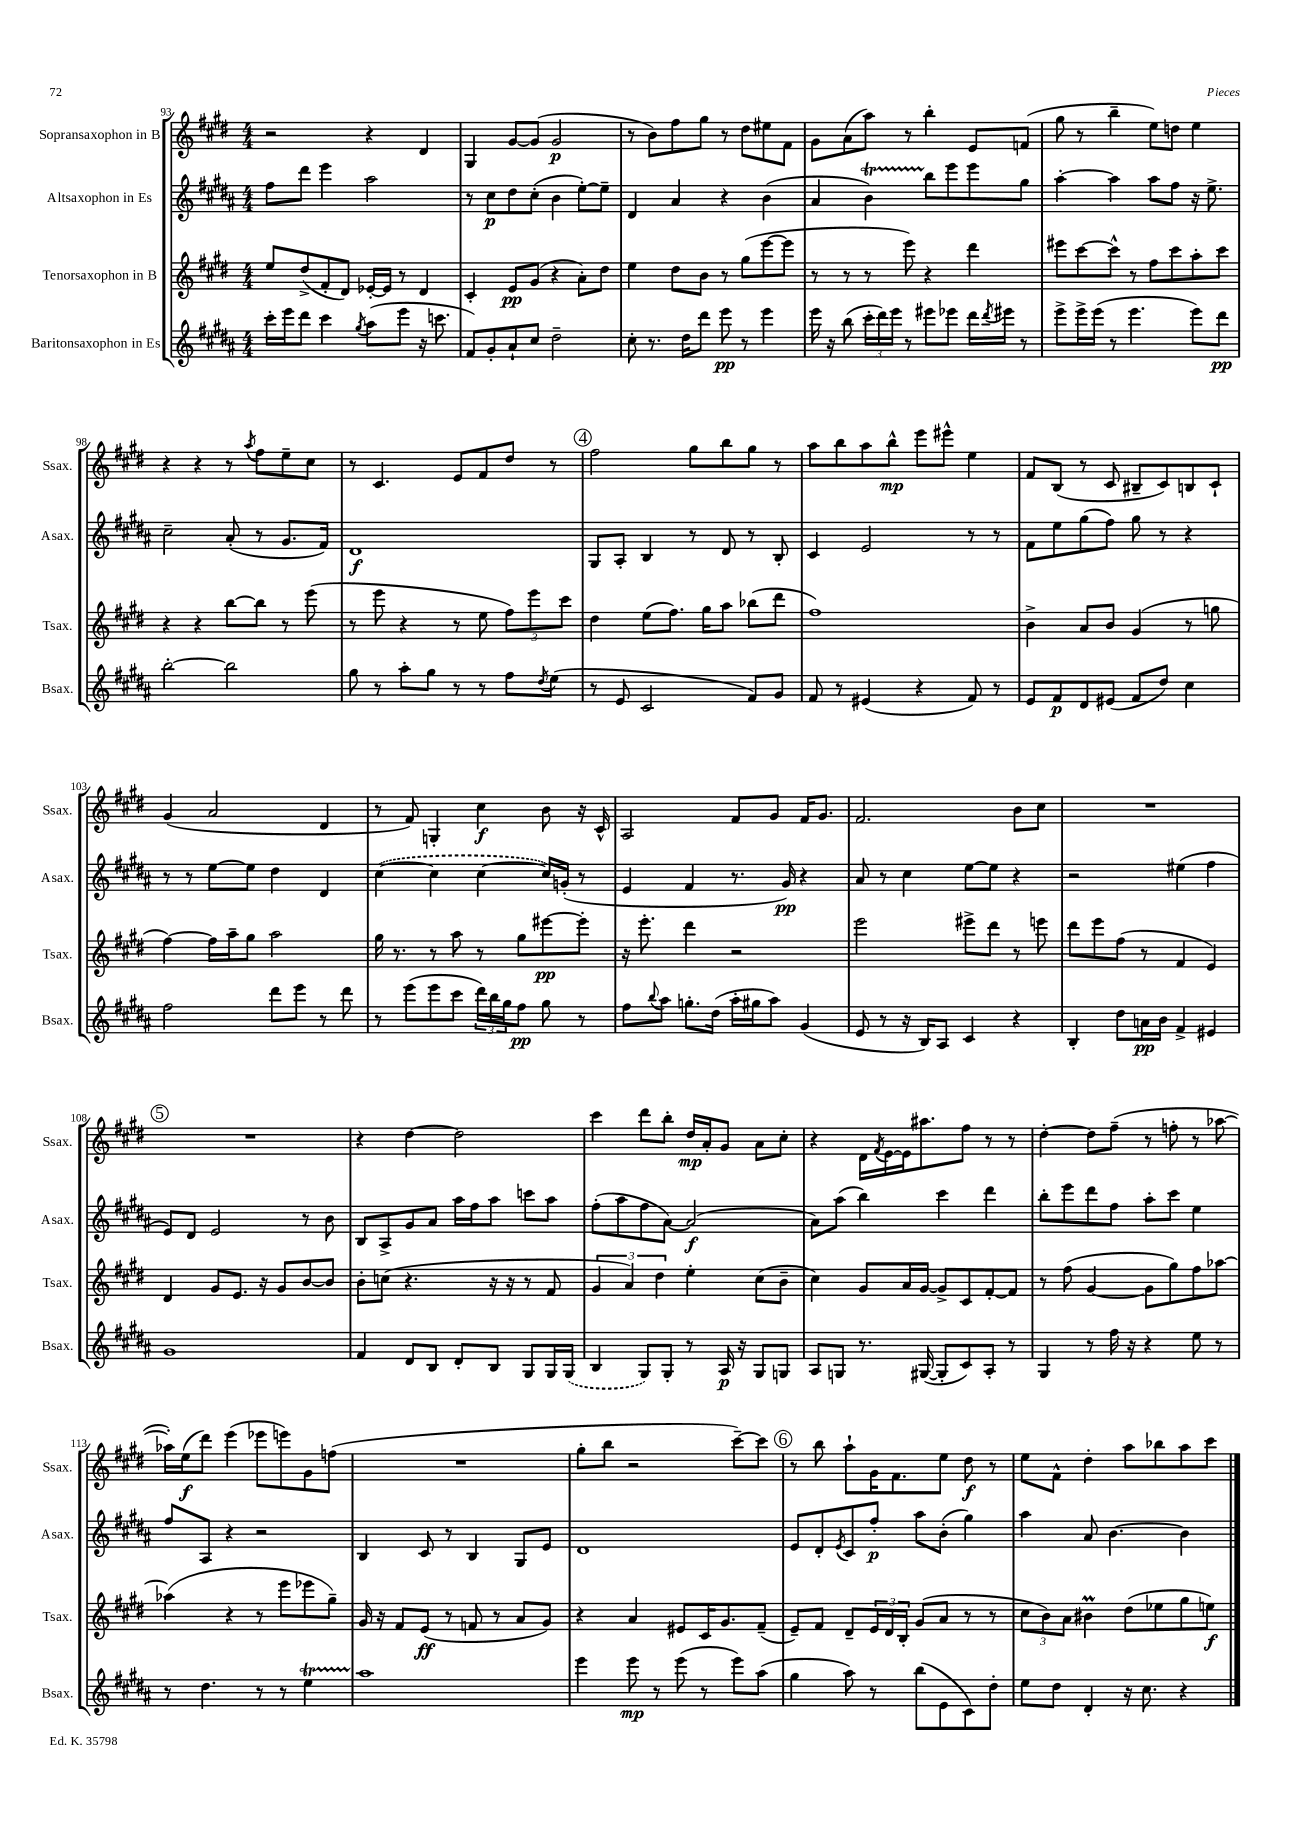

**kern	**dynam	**kern	**dynam	**kern	**dynam	**kern	**dynam
*part4	*part4	*part3	*part3	*part2	*part2	*part1	*part1
*staff4	*staff4	*staff3	*staff3	*staff2	*staff2	*staff1	*staff1
*I"Baritonsaxophon in Es	*	*I"Tenorsaxophon in B	*	*I"Altsaxophon in Es	*	*I"Sopransaxophon in B	*
*I'Bsax.	*	*I'Tsax.	*	*I'Asax.	*	*I'Ssax.	*
*clefG2	*	*clefG2	*	*clefG2	*	*clefG2	*
*k[f#c#g#d#a#]	*	*k[f#c#g#d#]	*	*k[f#c#g#d#a#]	*	*k[f#c#g#d#]	*
*M4/4	*	*M4/4	*	*M4/4	*	*M4/4	*
=93	=93	=93	=93	=93	=93	=93	=93
16ccc#'\LL	.	8ee/L	.	8ff#\L	.	2r	.
16eee\J	.	.	.	.	.	.	.
8ddd#\J	.	(8dd#^/	.	8ddd#\J	.	.	.
4ccc#\	.	8f#'/	.	4eee\	.	.	.
.	.	8d#/J)	.	.	.	.	.
8qgg#/	.	.	.	.	.	.	.
(8aa#\L	.	[16e-X'/LL	.	2aa#\	.	4r	.
.	.	16e-/JJ]	.	.	.	.	.
8eee\J	.	8r	.	.	.	.	.
16r	.	4d#/	.	.	.	4d#/	.
8.cccn\	.	.	.	.	.	.	.
=94	=94	=94	=94	=94	=94	=94	=94
8f#/L)	.	4c#'/	.	8r	.	4G#/	.
8g#'/	.	.	.	8cc#\L	p	.	.
8a#`/	.	8e/L	pp	8dd#\	.	[8g#/L	.
8cc#/J	.	(8g#/J	.	(8cc#'\J	.	(8g#/J]	.
2dd#~\	.	4r	.	4b\	.	2g#/	p
.	.	8a'\L)	.	[8ee'\L)	.	.	.
.	.	8dd#\J	.	8ee~\J]	.	.	.
=95	=95	=95	=95	=95	=95	=95	=95
8cc#'\	.	4ee\	.	4d#/	.	8r	.
8.r	.	.	.	.	.	8b\L)	.
.	.	8dd#\L	.	4a#/	.	8ff#\	.
16dd#\KL	.	.	.	.	.	.	.
8ddd#\J	.	8b\J	.	.	.	8gg#\J	.
8eee\	pp	8r	.	4r	.	8r	.
8r	.	(8gg#\L	.	.	.	8dd#\L	.
4eee\	.	[8eee\	.	(4b\	.	8ee#X\	.
.	.	8eee\J]	.	.	.	8f#\J	.
=96	=96	=96	=96	=96	=96	=96	=96
16eee\	.	8r	.	4a#/	.	8g#\L	.
16r	.	.	.	.	.	.	.
(8bb\	.	8r	.	.	.	(8a\	.
24ccc#'\LL	.	8r	.	4bT\)	.	8aa\J)	.
24ddd#\)	.	.	.	.	.	.	.
24eee\JJ	.	.	.	.	.	.	.
8r	.	8eee\)	.	.	.	8r	.
8eee#X\L	.	4r	.	8bb\L	.	4bb'\	.
8eee-X\J	.	.	.	8eee\	.	.	.
16ddd#\LL	.	4ddd#\	.	8eee\	.	8e/L	.
8qddd#/	.	.	.	.	.	.	.
16eee#X\JJ	.	.	.	.	.	.	.
8r	.	.	.	8gg#\J	.	(8fn/J	.
=97	=97	=97	=97	=97	=97	=97	=97
8eee^\L	.	8eee#X\L	.	[4aa#'\	.	8gg#\	.
16eee^\L	.	[8ccc#\	.	.	.	8r	.
(16eee\JJ	.	.	.	.	.	.	.
8r	.	8ccc#^^\J]	.	4aa#\]	.	4bb~\	.
4.eee\	.	8r	.	.	.	.	.
.	.	8ff#\L	.	8aa#\L	.	8ee\L)	.
.	.	8ccc#\	.	8ff#\J	.	8ddn\J	.
8eee\L)	.	8aa'\	.	16r	.	4ee\	.
.	.	.	.	8.ee^\	.	.	.
8ddd#\J	pp	8ccc#\J	.	.	.	.	.
!!LO:LB:g=z
=98	=98	=98	=98	=98	=98	=98	=98
[2bb'\	.	4r	.	2cc#~\	.	4r	.
.	.	4r	.	.	.	4r	.
2bb\]	.	[8bb\L	.	(8a#'/	.	8r	.
.	.	.	.	.	.	8qaa/	.
.	.	8bb\J]	.	8r	.	8ff#\L	.
.	.	8r	.	8.g#/L	.	8ee~\	.
.	.	(8eee\	.	.	.	8cc#\J	.
.	.	.	.	16f#/Jk)	.	.	.
=99	=99	=99	=99	=99	=99	=99	=99
8gg#\	.	8r	.	1d#	f	8r	.
8r	.	8eee\	.	.	.	4.c#/	.
8aa#'\L	.	4r	.	.	.	.	.
8gg#\J	.	.	.	.	.	.	.
8r	.	8r	.	.	.	8e/L	.
8r	.	8ee\	.	.	.	8f#/	.
8ff#\L	.	12ff#\L)	.	.	.	8dd#/J	.
.	.	12eee\	.	.	.	.	.
8qdd#/	.	.	.	.	.	.	.
(8ee\J	.	.	.	.	.	8r	.
.	.	12ccc#\J	.	.	.	.	.
!!LO:REH:place=s1:t=4
=100	=100	=100	=100	=100	=100	=100	=100
8r	.	4dd#\	.	8G#/L	.	2ff#\	.
8e/	.	.	.	8A#'/J	.	.	.
2c#/	.	(8ee\L	.	4B/	.	.	.
.	.	8.ff#\J)	.	.	.	.	.
.	.	.	.	8r	.	8gg#\L	.
.	.	16gg#\KL	.	.	.	.	.
.	.	8aa\J	.	8d#/	.	8bb\	.
8f#/L)	.	(8bb-X\L	.	8r	.	8gg#\J	.
8g#/J	.	8ddd#\J	.	8B'/	.	8r	.
=101	=101	=101	=101	=101	=101	=101	=101
8f#/	.	1ff#)	.	4c#/	.	8aa\L	.
8r	.	.	.	.	.	8bb\	.
(4e#X/	.	.	.	2e/	.	8aa\	.
.	.	.	.	.	.	8bb^^\J	mp
4r	.	.	.	.	.	8eee\L	.
.	.	.	.	.	.	8eee#X^^\J	.
8f#/)	.	.	.	8r	.	4ee\	.
8r	.	.	.	8r	.	.	.
=102	=102	=102	=102	=102	=102	=102	=102
8e/L	.	4b^\	.	8f#\L	.	8f#/L	.
8f#/	p	.	.	8ee\	.	(8B/J	.
8d#/	.	8a/L	.	(8gg#\	.	8r	.
(8e#X/J	.	8b/J	.	8ff#\J)	.	8c#/	.
8f#/L	.	(4g#/	.	8gg#\	.	8B#X~/L	.
8dd#/J)	.	.	.	8r	.	8c#/)	.
4cc#\	.	8r	.	4r	.	8Bn/	.
.	.	8ggn\	.	.	.	8c#`/J	.
!!LO:LB:g=z
=103	=103	=103	=103	=103	=103	=103	=103
2ff#\	.	[4ff#\)	.	8r	.	(4g#/	.
.	.	.	.	8r	.	.	.
.	.	16ff#\LL]	.	[8ee\L	.	2a/	.
.	.	16aa~\J	.	.	.	.	.
.	.	8gg#\J	.	8ee\J]	.	.	.
8ddd#\L	.	2aa\	.	4dd#\	.	.	.
8eee\J	.	.	.	.	.	.	.
8r	.	.	.	4d#/	.	4d#/	.
8ddd#\	.	.	.	.	.	.	.
=104	=104	=104	=104	=104	=104	=104	=104
8r	.	16gg#\	.	([4cc#\	.	8r	.
.	.	8.r	.	.	.	.	.
(8eee\L	.	.	.	.	.	8f#/)	.
8eee\	.	8r	.	4cc#\]	.	4Gn'/	.
8ccc#\J	.	8aa\	.	.	.	.	.
24ddd#\LL)	.	8r	.	[4cc#\	.	4cc#\	f
24bb\	.	.	.	.	.	.	.
24gg#\J	.	.	.	.	.	.	.
8ff#\J	pp	8gg#\L	.	.	.	.	.
8gg#\	.	[8eee#X\	pp	16cc#/LL])	.	8b\	.
.	.	.	.	(16gn'/JJ	.	.	.
8r	.	8eee#'\J]	.	8r	.	16r	.
.	.	.	.	.	.	16c#^^/	.
=105	=105	=105	=105	=105	=105	=105	=105
8ff#\L	.	16r	.	4e/	.	2A/	.
.	.	8.eee'\	.	.	.	.	.
8qqbb/	.	.	.	.	.	.	.
8aa#\J	.	.	.	.	.	.	.
8.ggn'\L	.	4ddd#\	.	4f#/	.	.	.
(16dd#\Jk	.	.	.	.	.	.	.
16aa#'\LL	.	2r	.	8.r	.	8f#/L	.
16gg#X\J	.	.	.	.	.	.	.
8aa#\J)	.	.	.	.	.	8g#/J	.
.	.	.	.	16g#/)	pp	.	.
(4g#/	.	.	.	4r	.	16f#/KL	.
.	.	.	.	.	.	8.g#/J	.
=106	=106	=106	=106	=106	=106	=106	=106
8e/	.	2eee\	.	8a#/	.	2.f#/	.
8r	.	.	.	8r	.	.	.
16r	.	.	.	4cc#\	.	.	.
16B/KL)	.	.	.	.	.	.	.
8A#/J	.	.	.	.	.	.	.
4c#/	.	8eee#X^\L	.	[8ee\L	.	.	.
.	.	8ddd#\J	.	8ee\J]	.	.	.
4r	.	8r	.	4r	.	8b\L	.
.	.	8eeen\	.	.	.	8cc#\J	.
=107	=107	=107	=107	=107	=107	=107	=107
4B'/	.	8ddd#\L	.	2r	.	1r	.
.	.	8eee\	.	.	.	.	.
8dd#\L	.	(8ff#\J	.	.	.	.	.
16an\L	pp	8r	.	.	.	.	.
16b\JJ	.	.	.	.	.	.	.
4f#^/	.	4f#/	.	(4ee#X\	.	.	.
4e#X/	.	4e/)	.	4ff#\	.	.	.
!!LO:LB:g=z
!!LO:REH:place=s1:t=5
=108	=108	=108	=108	=108	=108	=108	=108
1g#	.	4d#/	.	8e/L)	.	1r	.
.	.	.	.	8d#/J	.	.	.
.	.	8g#/L	.	2e/	.	.	.
.	.	8.e/J	.	.	.	.	.
.	.	16r	.	.	.	.	.
.	.	8g#/L	.	.	.	.	.
.	.	[8b/	.	8r	.	.	.
.	.	8b/J]	.	8b\	.	.	.
=109	=109	=109	=109	=109	=109	=109	=109
4f#/	.	8b'\L	.	8B/L	.	4r	.
.	.	(8ccn\J	.	8A#^/	.	.	.
8d#/L	.	4.r	.	8g#/	.	[4dd#\	.
8B/J	.	.	.	8a#/J	.	.	.
8d#'/L	.	.	.	16aa#\LL	.	2dd#\]	.
.	.	.	.	16ff#\J	.	.	.
8B/J	.	16r	.	8aa#\J	.	.	.
.	.	16r	.	.	.	.	.
8G#/L	.	8r	.	8cccn\L	.	.	.
16G#/L	.	8f#/	.	8aa#\J	.	.	.
(16G#/JJ	.	.	.	.	.	.	.
=110	=110	=110	=110	=110	=110	=110	=110
4B/	.	6g#/	.	(8ff#'\L	.	4ccc#\	.
.	.	.	.	8aa#\	.	.	.
.	.	6a/)	.	.	.	.	.
8G#/L)	.	.	.	8ff#\	.	8ddd#\L	.
.	.	6dd#\	.	.	.	.	.
8G#'/J	.	.	.	[8a#\J)	.	8bb'\J	.
8r	.	4ee'\	.	(2a#/]	f	16dd#/LL	mp
.	.	.	.	.	.	16a'/J	.
16A#/	p	.	.	.	.	8g#/J	.
16r	.	.	.	.	.	.	.
8G#/L	.	(8cc#\L	.	.	.	8a\L	.
8Gn/J	.	8b~\J	.	.	.	8cc#'\J	.
=111	=111	=111	=111	=111	=111	=111	=111
8A#/L	.	4cc#\)	.	8a#\L)	.	4r	.
8Gn/J	.	.	.	(8aa#\J	.	.	.
8.r	.	8g#/L	.	4bb\)	.	16d#\LL	.
.	.	.	.	.	.	8qf#/	.
.	.	.	.	.	.	[16e\	.
.	.	16a/L	.	.	.	16e\J]	.
([16G#X/	.	[16g#/JJ	.	.	.	8.aa#X\	.
8G#'/L]	.	8g#^/L]	.	4ccc#\	.	.	.
8c#/)	.	8c#/	.	.	.	8ff#\J	.
8A#'/J	.	[8f#'/	.	4ddd#\	.	8r	.
8r	.	8f#/J]	.	.	.	8r	.
=112	=112	=112	=112	=112	=112	=112	=112
4G#/	.	8r	.	8bb'\L	.	[4dd#'\	.
.	.	(8ff#\	.	8eee\	.	.	.
8r	.	[4g#/	.	8ddd#\	.	8dd#\L]	.
16ff#\	.	.	.	8ff#\J	.	(8ff#~\J	.
16r	.	.	.	.	.	.	.
4r	.	8g#\L]	.	8aa#'\L	.	8r	.
.	.	8gg#\)	.	8ccc#\J	.	8ffn'\	.
8ee\	.	8ff#\	.	4ee\	.	8r	.
8r	.	[8aa-X\J	.	.	.	[8aa-X\	.
!!LO:LB:g=z
=113	=113	=113	=113	=113	=113	=113	=113
8r	.	(4aa-X\]	.	8ff#/L	.	16aa-X'\LL])	.
.	.	.	.	.	.	(16ee\J	f
4.dd#\	.	.	.	8A#/J	.	8ddd#\J)	.
.	.	4r	.	4r	.	(4eee\	.
8r	.	8r	.	2r	.	8eee-X\L	.
8r	.	8eee\L	.	.	.	8eeen\)	.
4eeT\	.	8eee-X\	.	.	.	8g#\	.
.	.	8gg#~\J)	.	.	.	(8ffn\J	.
=114	=114	=114	=114	=114	=114	=114	=114
1aa#	.	16g#/	.	4B/	.	1r	.
.	.	16r	.	.	.	.	.
.	.	8f#/L	.	.	.	.	.
.	.	(8e/J	ff	8c#/	.	.	.
.	.	8r	.	8r	.	.	.
.	.	8fn/	.	4B/	.	.	.
.	.	8r	.	.	.	.	.
.	.	8a/L	.	8G#/L	.	.	.
.	.	8g#/J)	.	8e/J	.	.	.
=115	=115	=115	=115	=115	=115	=115	=115
4eee\	.	4r	.	1d#	.	8gg#'\L	.
.	.	.	.	.	.	8bb\J	.
8eee\	mp	4a/	.	.	.	2r	.
8r	.	.	.	.	.	.	.
(8eee\	.	8e#X/L	.	.	.	.	.
8r	.	16c#/K	.	.	.	.	.
.	.	8.g#/	.	.	.	.	.
8eee\L)	.	.	.	.	.	[8ccc#~\L)	.
(8aa#\J	.	(8f#~/J	.	.	.	8ccc#\J]	.
!!LO:REH:place=s1:t=6
=116	=116	=116	=116	=116	=116	=116	=116
4gg#\	.	8e~/L)	.	8e/L	.	8r	.
.	.	8f#/J	.	8d#'/	.	8bb\	.
.	.	.	.	8qe/	.	.	.
8aa#\)	.	8d#~/L	.	8c#/	.	8aa`\L	.
8r	.	24e/L	.	8ff#'/J	p	16g#\K	.
.	.	24d#/	.	.	.	.	.
.	.	.	.	.	.	8.f#\	.
.	.	24B'/JJ	.	.	.	.	.
(8bb\L	.	(8g#/L	.	8aa#\L	.	.	.
8e\	.	8a/J	.	(8b'\J	.	8ee\J	.
8c#\)	.	8r	.	4gg#\)	.	8dd#\	f
8dd#'\J	.	8r	.	.	.	8r	.
=117	=117	=117	=117	=117	=117	=117	=117
8ee\L	.	12cc#\L	.	4aa#\	.	8ee\L	.
.	.	12b\)	.	.	.	.	.
8dd#\J	.	.	.	.	.	8f#^^\J	.
.	.	12a\J	.	.	.	.	.
4d#'/	.	4b#Xm\	.	8a#/	.	4dd#'\	.
.	.	.	.	[4.b\	.	.	.
16r	.	(8dd#\L	.	.	.	8aa\L	.
8.cc#\	.	.	.	.	.	.	.
.	.	8ee-X\	.	.	.	8bb-X\	.
4r	.	8gg#\	.	4b\]	.	8aa\	.
.	.	8een\J)	f	.	.	8ccc#\J	.
==	==	==	==	==	==	==	==
*-	*-	*-	*-	*-	*-	*-	*-
